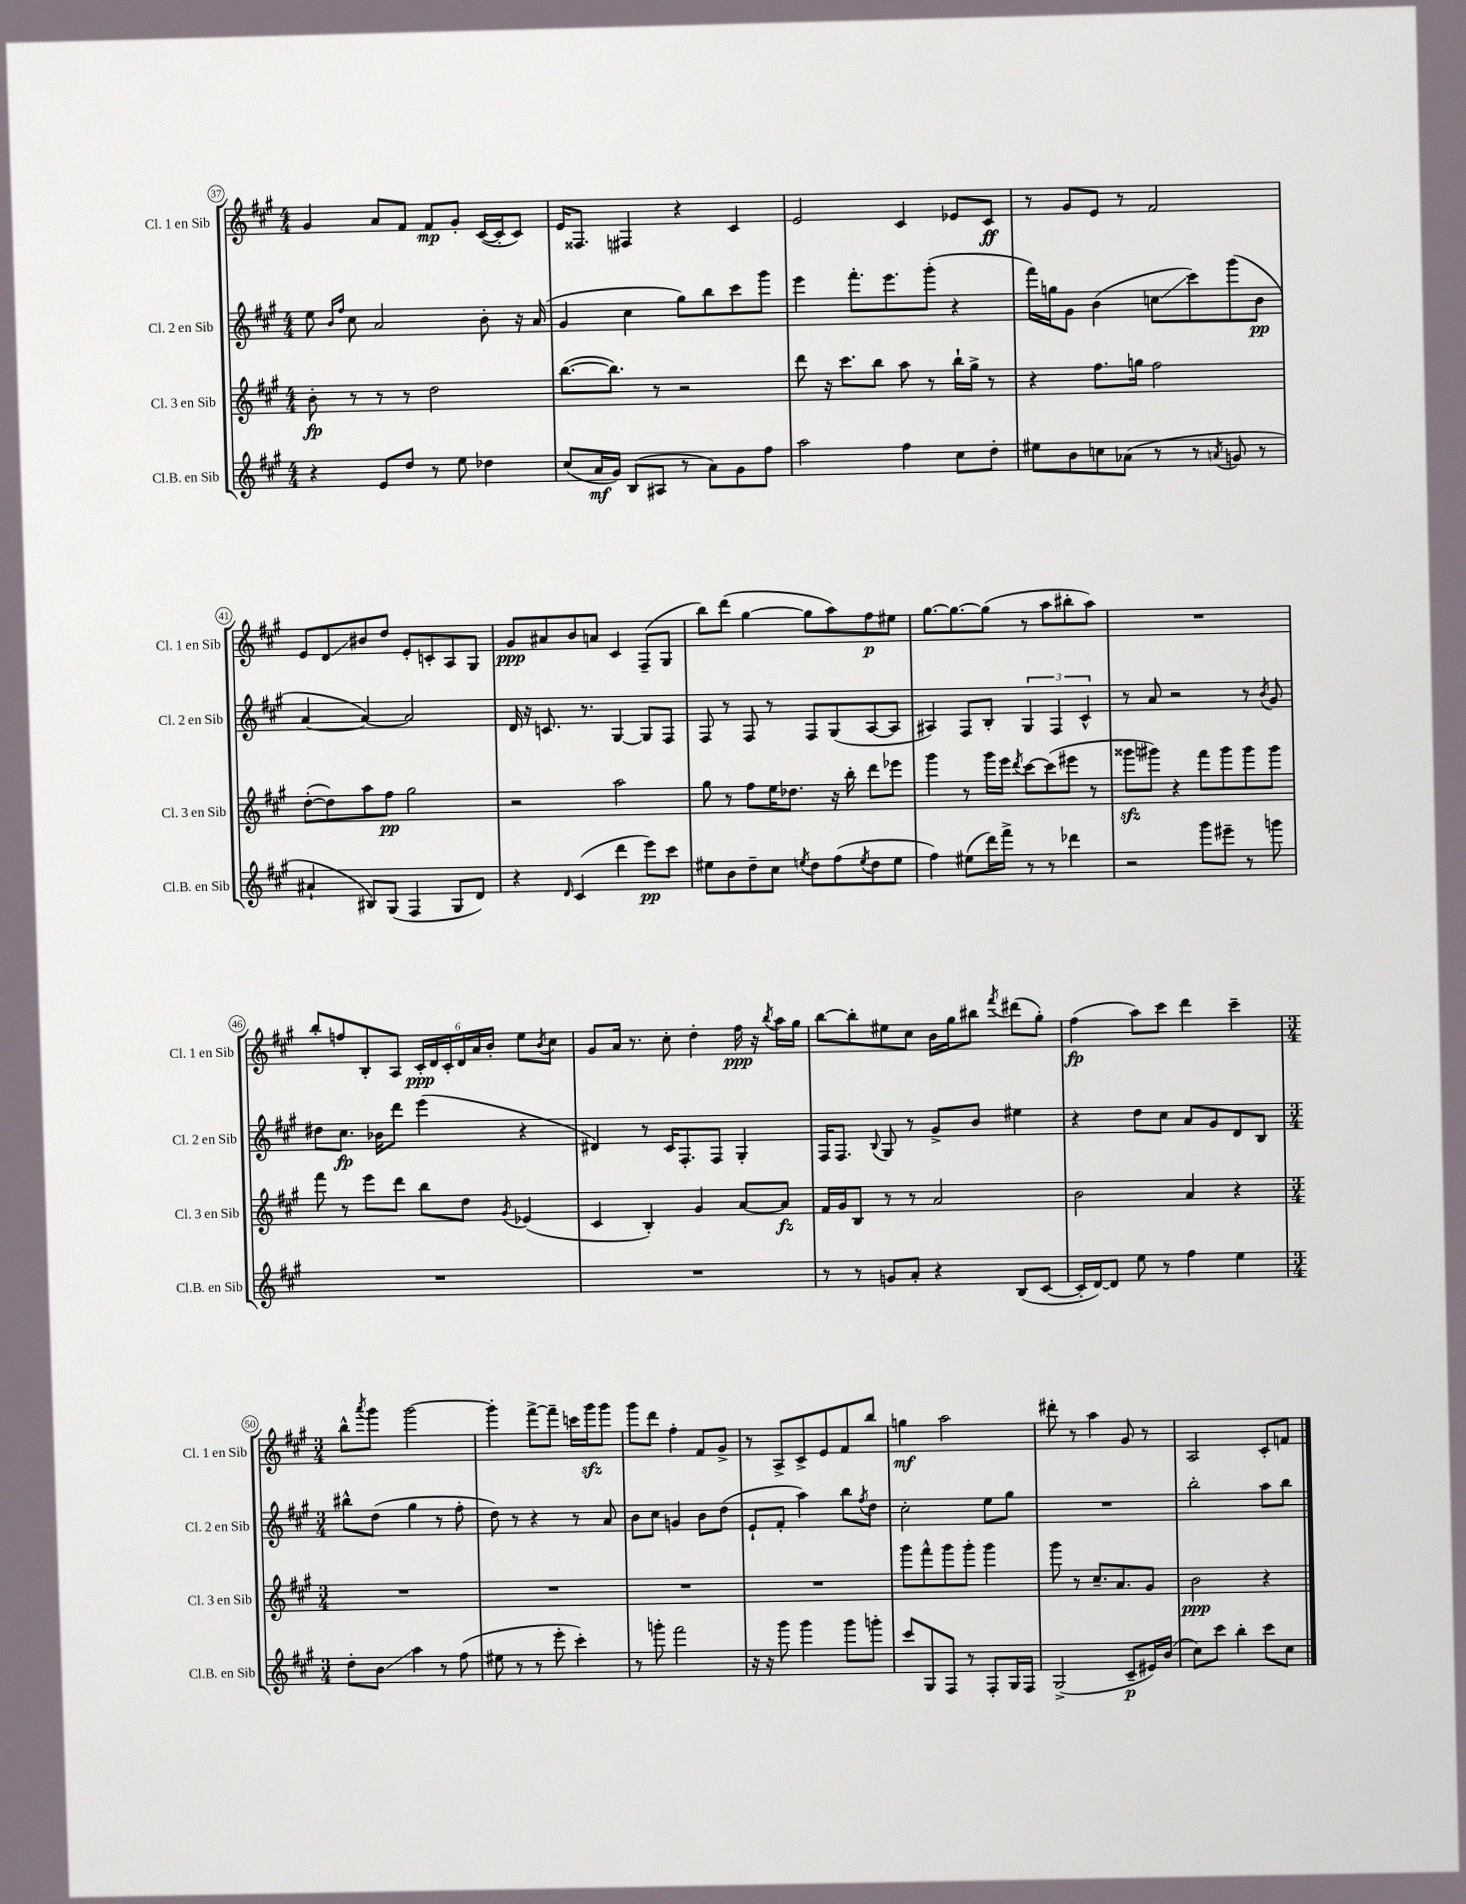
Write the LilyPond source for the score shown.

<<
\new StaffGroup <<
\new Staff = "s0" \with { instrumentName = "Cl. 1 en Sib" shortInstrumentName = "Cl. 1 en Sib" } {
    \clef treble \key a \major \numericTimeSignature \time 4/4
    gis'4 a'8 fis'8 fis'8\mp gis'8-. cis'16~( cis'16-. cis'8) |
    e'16 fisis8. fis4 r4 cis'4 |
    e'2 cis'4 ees'8 cis'8\ff |
    r8 gis'8 e'8 r8 fis'2 |
    e'8 d'8\glissando bis'8 d''8 e'8-. c'8-. a8 gis8 |
    gis'8\ppp ais'8 b'8 a'8 cis'4 fis8--( gis8 |
    b''8) d'''8( gis''4~ gis''8 a''8) fis''8\p eis''8 |
    gis''8.~ gis''8.~ gis''8( r8 a''8 bis''8-. a''8) |
    R1 |
    b''8-. f''8 b8-. a8 \tuplet 6/4 { cis'16-.\ppp d'16 cis'16-. d'16 a'16 b'16-. } e''8 \acciaccatura { b'8 } cis''8 |
    gis'8 a'16 r8. cis''8-. d''4-. fis''16\ppp r16 \acciaccatura { b''8 } a''16 gis''16 |
    b''8~ b''8-. eis''8 cis''8 b'16 gis''16 bis''8 \acciaccatura { fis'''8 } dis'''8( gis''8-.) |
    fis''4\fp( a''8) cis'''8 d'''4 cis'''4-- |
    \numericTimeSignature \time 3/4 b''8-^ \acciaccatura { a'''8 } gis'''8 gis'''2~ |
    gis'''4-. fis'''8~-> fis'''8-- c'''16 gis'''16\sfz gis'''8 |
    gis'''8 d'''8 fis''4-. fis'8 gis'8-> |
    r8 a8-> cis'8-> e'8 fis'8 b''8 |
    g''4\mf a''2 |
    dis'''8-. r8 a''4 gis'8 r8 |
    a2 cis'8-. f'8 \bar "|." |
}
\new Staff = "s1" \with { instrumentName = "Cl. 2 en Sib" shortInstrumentName = "Cl. 2 en Sib" } {
    \clef treble \key a \major \numericTimeSignature \time 4/4
    e''8 \grace { b'16 fis''16 } cis''8 a'2 b'8-. r16 a'16( |
    gis'4 cis''4 gis''8) b''8 cis'''8 gis'''8 |
    e'''4 fis'''8.-. e'''8. gis'''8-.( r4 |
    fis'''16) g''16 gis'8 b'4( c''8\glissando cis'''8) gis'''8( b'8\pp |
    a'4~ a'4~) a'2 |
    d'16 r16 c'8. r8. gis4~ gis8 fis8 |
    fis8 r8 fis8 r8 fis8 gis8( a8~ a8 |
    ais4) fis8 b8-. \tuplet 3/2 { gis4 fis4 cis'4-^ } |
    r8 a'8 r2 r8 \acciaccatura { b'8 } gis'8 |
    dis''8 cis''8.\fp bes'16 d'''8 e'''4( r4 |
    dis'4) r8 cis'16 fis8.-. fis8 gis4-. |
    fis16 fis8. \appoggiatura { b8 } gis8 r8 gis'8-> b'8 eis''4 |
    r4 d''8 cis''8 a'8 gis'8 d'8 b8 |
    \numericTimeSignature \time 3/4 bis''8-^ d''8( gis''4 r8 fis''8-. |
    d''8) r8 r4 r8 a'8 |
    b'8 cis''8 g'4 b'8 d''8( |
    e'8-! fis'8-. a''4) b''8 \acciaccatura { fis''8 } d''8 |
    cis''2-. e''8 gis''8 |
    R2. |
    b''2-. a''8 b''8 \bar "|." |
}
\new Staff = "s2" \with { instrumentName = "Cl. 3 en Sib" shortInstrumentName = "Cl. 3 en Sib" } {
    \clef treble \key a \major \numericTimeSignature \time 4/4
    b'8-.\fp r8 r8 r8 d''2 |
    b''8.~( b''8.) r8 r2 |
    d'''8 r16 cis'''8. b''8 a''8 r8 b''16-! gis''16-> r8 |
    r4 fis''8. g''16 fis''2 |
    d''8~-.( d''8) a''8 fis''8\pp gis''2 |
    r2 a''2 |
    gis''8 r8 fis''8 e''16 des''8. r16 b''16-. d'''8 ees'''8 |
    gis'''4 r8 gis'''16 e'''16 \acciaccatura { d'''8 } cis'''8~ cis'''8( eis'''8 r8 |
    gisis'''8\sfz gis'''8) r4 fis'''8 gis'''8 gis'''8 gis'''8 |
    fis'''8 r8 e'''8 d'''8 b''8 d''8 \acciaccatura { gis'8 } ees'4( |
    cis'4 b4-.) gis'4 a'8~ a'8\fz |
    fis'16 gis'16 b8 r8 r8 a'2 |
    b'2 a'4 r4 |
    \numericTimeSignature \time 3/4 R2. |
    R2. |
    R2. |
    R2. |
    gis'''8 fis'''8-^ gis'''8 gis'''8-. gis'''4 |
    gis'''8 r8 cis''8.-- a'8. gis'8 |
    b'2\ppp r4 \bar "|." |
}
\new Staff = "s3" \with { instrumentName = "Cl.B. en Sib" shortInstrumentName = "Cl.B. en Sib" } {
    \clef treble \key a \major \numericTimeSignature \time 4/4
    r4 e'8 d''8 r8 e''8 des''4 |
    cis''8( a'16\mf gis'16) b8( ais8 r8 a'8) gis'8 fis''8 |
    a''2 fis''4 cis''8 d''8-. |
    eis''8 b'8 c''8 aes'8( r8 r8 \acciaccatura { a'8 } g'8 r8 |
    ais'4-! bis8) gis8( fis4 gis8 d'8) |
    r4 \grace { d'16 } cis'4( d'''4 e'''8\pp) cis'''8 |
    eis''8 b'8 d''8-- cis''8 \acciaccatura { e''8 } d''8 fis''8( \acciaccatura { e''8 } d''8 e''8 |
    fis''4) eis''8( d'''16) fis'''16-> r8 r8 des'''4 |
    r2 gis'''8 eis'''8-- r8 g'''8 |
    R1 |
    R1 |
    r8 r8 g'8 a'8-. r4 b8( cis'8~ |
    cis'16-. d'16~) d'8 e''8 r8 fis''4 e''4 |
    \numericTimeSignature \time 3/4 d''8-. b'8\glissando a''4 r8 fis''8( |
    eis''8 r8 r8 e'''8-. cis'''4-.) |
    r8 g'''8-. fis'''2 |
    r16 r16 gis'''8 gis'''4 gis'''8 g'''8-. |
    cis'''8 gis8 fis8 r8 fis8-. gis16 fis16 |
    gis2->( cis'8--\p eis'16) b'16( |
    cis''8) cis'''8 b''4-. cis'''8 cis''8 \bar "|." |
}
>>
>>
\layout { \context { \Score currentBarNumber = #37 \override BarNumber.stencil = #(make-stencil-circler 0.1 0.3 ly:text-interface::print) } }
